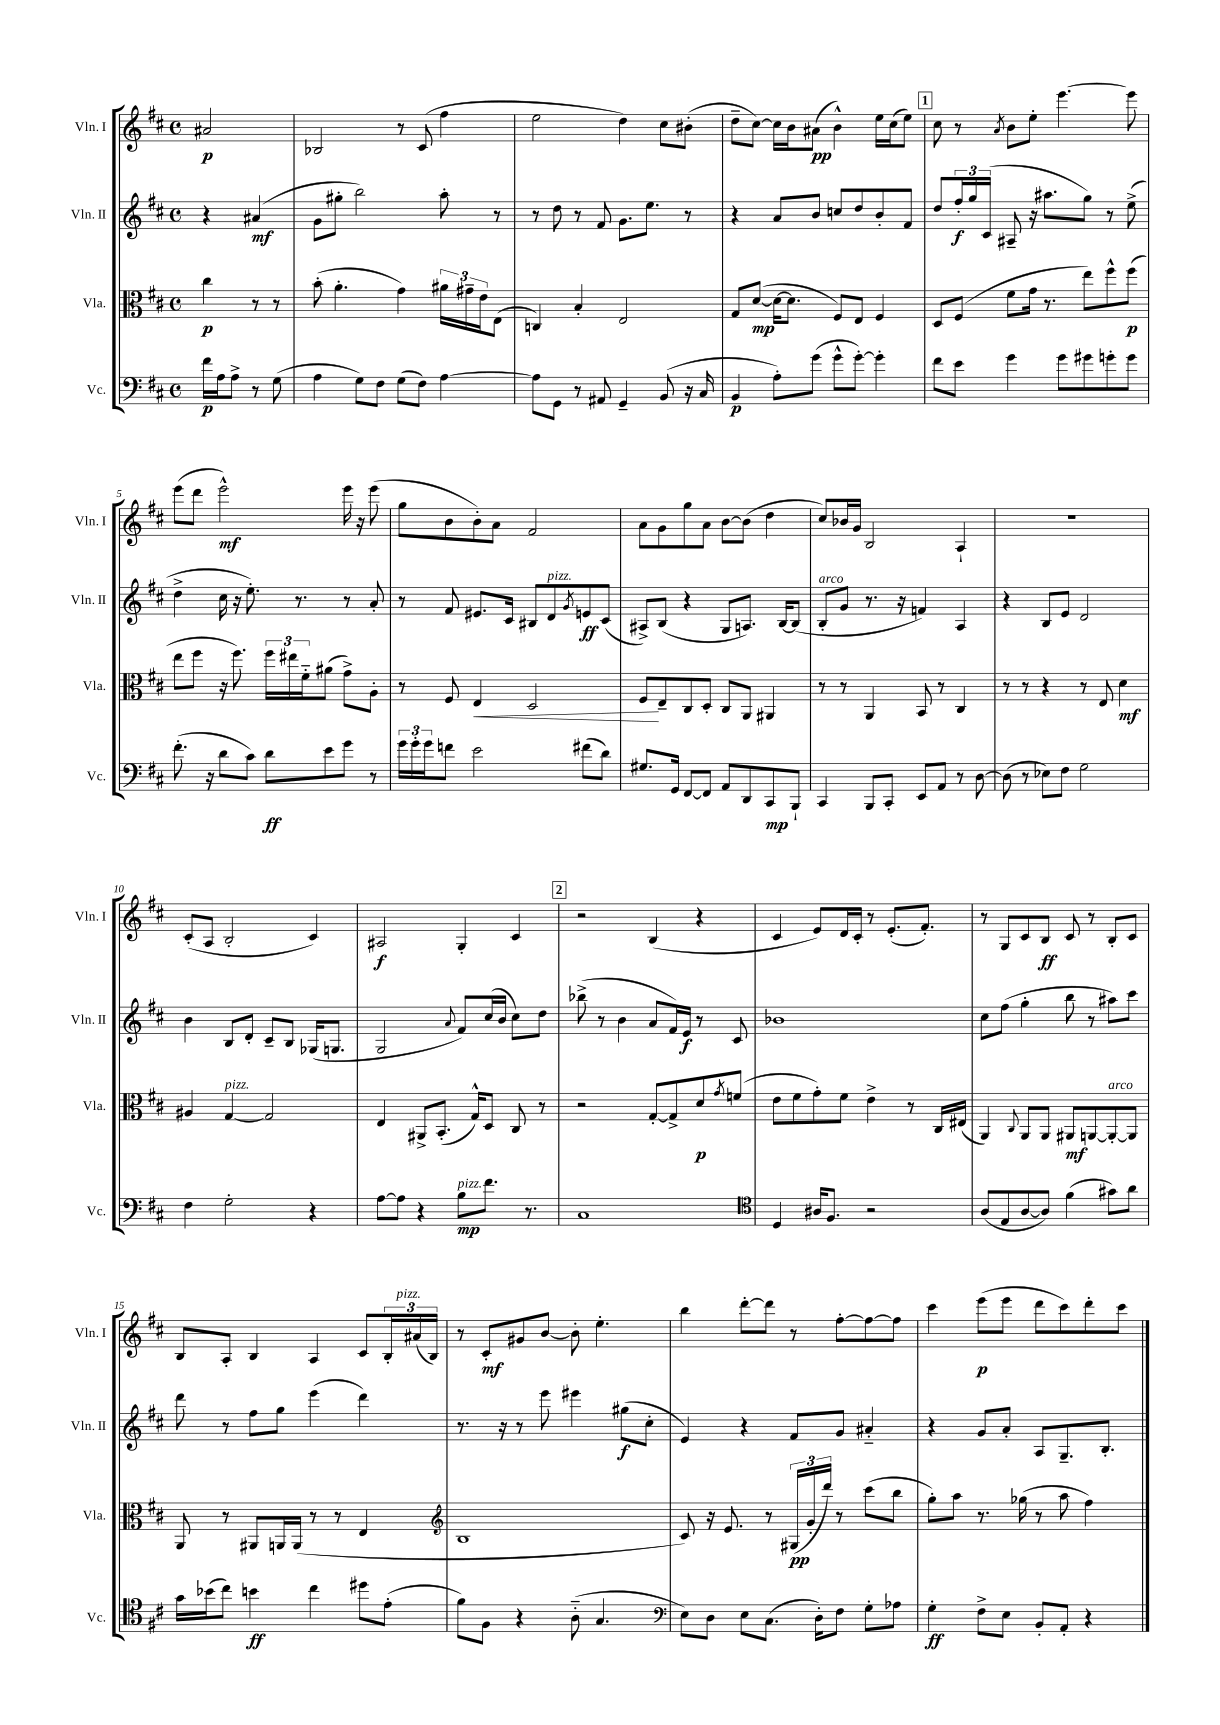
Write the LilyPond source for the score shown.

<<
\new StaffGroup <<
\new Staff = "s0" \with { instrumentName = "Vln. I" shortInstrumentName = "Vln. I" } {
    \clef treble \key d \major \defaultTimeSignature \time 4/4 \partial 2
    ais'2\p |
    bes2 r8 cis'8( fis''4 |
    e''2 d''4) cis''8 bis'8-.( |
    d''8-- cis''8~) cis''16 b'16 ais'8\pp( b'4-^) e''16 cis''16( e''8) |
    \mark \markup { \box "1" } cis''8 r8 \acciaccatura { a'8 } b'8 e''8-. e'''4.~ e'''8 |
    e'''8( d'''8 e'''2-^\mf) e'''16 r16 e'''8( |
    g''8 b'8 b'8-.) a'8 fis'2 |
    a'8 g'8 g''8 a'8 b'8~ b'8( d''4 |
    cis''8) bes'16 g'16 b2 a4-! |
    R1 |
    cis'8-.( a8 b2-. cis'4) |
    ais2\f g4-. cis'4 |
    \mark \markup { \box "2" } r2 b4( r4 |
    cis'4 e'8) d'16 cis'16-. r8 e'8.-.( fis'8.-.) |
    r8 g8 cis'8 b8\ff cis'8 r8 b8-. cis'8 |
    b8 a8-. b4 a4 cis'8 \tuplet 3/2 { b16-. ais'16^\markup { \italic "pizz." }( b16) } |
    r8 cis'8-.\mf gis'8 b'8~ b'8-. e''4.-. |
    b''4 d'''8~-. d'''8 r8 fis''8~-. fis''8~ fis''8 |
    cis'''4 e'''8\p( e'''8 d'''8 cis'''8) d'''8-. cis'''8 \bar "|." |
}
\new Staff = "s1" \with { instrumentName = "Vln. II" shortInstrumentName = "Vln. II" } {
    \clef treble \key d \major \defaultTimeSignature \time 4/4 \partial 2
    r4 ais'4\mf( |
    g'8 gis''8-. b''2) a''8-. r8 |
    r8 d''8 r8 fis'8 g'8. e''8. r8 |
    r4 a'8 b'8 c''8 d''8 b'8-. fis'8 |
    \mark \markup { \box "1" } d''8 \tuplet 3/2 { fis''16-.\f g''16 cis'16( } ais8-- r16 ais''8. g''8) r8 e''8->( |
    d''4-> cis''16 r16 e''8.-.) r8. r8 a'8-. |
    r8 fis'8 eis'8. cis'16 bis8 d'8^\markup { \italic "pizz." } \acciaccatura { g'8 } e'8\ff cis'8( |
    ais8->) b8( r4 g8 a8.) b16~ b8( |
    b8-.^\markup { \italic "arco" } g'8 r8. r16 f'4) a4 |
    r4 b8 e'8 d'2 |
    b'4 b8 d'8-. cis'8-- b8 ges16( g8. |
    g2 \appoggiatura { a'8 } fis'8) cis''16( b'16 cis''8) d''8 |
    \mark \markup { \box "2" } bes''8->( r8 b'4 a'8 fis'16) e'16\f r8 cis'8 |
    bes'1 |
    cis''8 fis''8( g''4-. b''8 r8 ais''8) cis'''8 |
    d'''8 r8 fis''8 g''8 e'''4( d'''4) |
    r8. r16 r8 e'''8 eis'''4 gis''8\f( cis''8-. |
    e'4) r4 fis'8 g'8 ais'4-_ |
    r4 g'8 a'8-. a8 g8.-- b8.-. \bar "|." |
}
\new Staff = "s2" \with { instrumentName = "Vla." shortInstrumentName = "Vla." } {
    \clef alto \key d \major \defaultTimeSignature \time 4/4 \partial 2
    cis''4\p r8 r8 |
    b'8-.( a'4.-. g'4) \tuplet 3/2 { ais'16 gis'16-- e'16 } e8( |
    c4) b4-. e2 |
    g8 d'8~\mp( d'16~ d'8. fis8) e8 fis4 |
    \mark \markup { \box "1" } d8 fis8( fis'8 g'16 r8. e''8) fis''8-^ fis''8\p( |
    e''8 fis''8 r16 fis''8.) \tuplet 3/2 { fis''16 eis''16 fis'16-_ } ais'8( g'8->) a8-. |
    r8 fis8 e4\< d2 |
    fis8\! e8-- cis8 d8-. cis8 a,8 ais,4 |
    r8 r8 a,4 b,8 r8 cis4 |
    r8 r8 r4 r8 e8 d'4\mf |
    ais4 g4~^\markup { \italic "pizz." } g2 |
    e4 ais,8-> b,8.-.( g16-^) d8 cis8 r8 |
    \mark \markup { \box "2" } r2 g8~-. g8-> d'8\p \acciaccatura { g'8 } f'8( |
    e'8 fis'8 g'8-.) fis'8 e'4-> r8 cis16 eis16( |
    a,4) \appoggiatura { cis8 } a,8 a,8 ais,8\mf a,8~ a,8~-.^\markup { \italic "arco" } a,8 |
    a,8 r8 ais,8 a,16 a,16( r8 r8 e4 |
    \clef treble b1 |
    cis'8) r16 e'8. r8 \tuplet 3/2 { gis16\pp( g'16-. d'''16) } r8 cis'''8( b''8 |
    g''8-.) a''8 r8. ges''16( r8 a''8 fis''4) \bar "|." |
}
\new Staff = "s3" \with { instrumentName = "Vc." shortInstrumentName = "Vc." } {
    \clef bass \key d \major \defaultTimeSignature \time 4/4 \partial 2
    fis'16\p a16 a8-> r8 g8( |
    a4 g8) fis8 g8( fis8) a4~ |
    a8 g,8 r8 ais,8 g,4-- b,8( r16 cis16 |
    b,4\p a8-.) g'8( g'8-^ g'8~-.) g'4-. |
    \mark \markup { \box "1" } fis'8 e'8 g'4 g'8 gis'8 g'8-. g'8 |
    fis'8.-.( r16 d'8 cis'8) d'8\ff e'8 g'8 r8 |
    \tuplet 3/2 { g'16 g'16-. g'16 } f'8 e'2 fis'8( d'8) |
    gis8. g,16 fis,8~ fis,8 a,8 d,8 cis,8\mp b,,8-! |
    cis,4 b,,8 cis,8-. e,8 a,8 r8 d8~ |
    d8( r8 ees8) fis8 g2 |
    fis4 g2-. r4 |
    a8~ a8 r4 b8\mp^\markup { \italic "pizz." } fis'8. r8. |
    \mark \markup { \box "2" } cis1 |
    \clef tenor d4 ais16 fis8. r2 |
    a8( e8 a8~ a8) fis'4( gis'8) a'8 |
    g'16 bes'16( cis''8) b'4\ff cis''4 dis''8 e'8-.( |
    fis'8) fis8 r4 a8-_( g4. |
    \clef bass e8) d8 e8 cis8.( d16-.) fis8 g8-. aes8 |
    g4-.\ff fis8-> e8 b,8-. a,8-. r4 \bar "|." |
}
>>
>>
